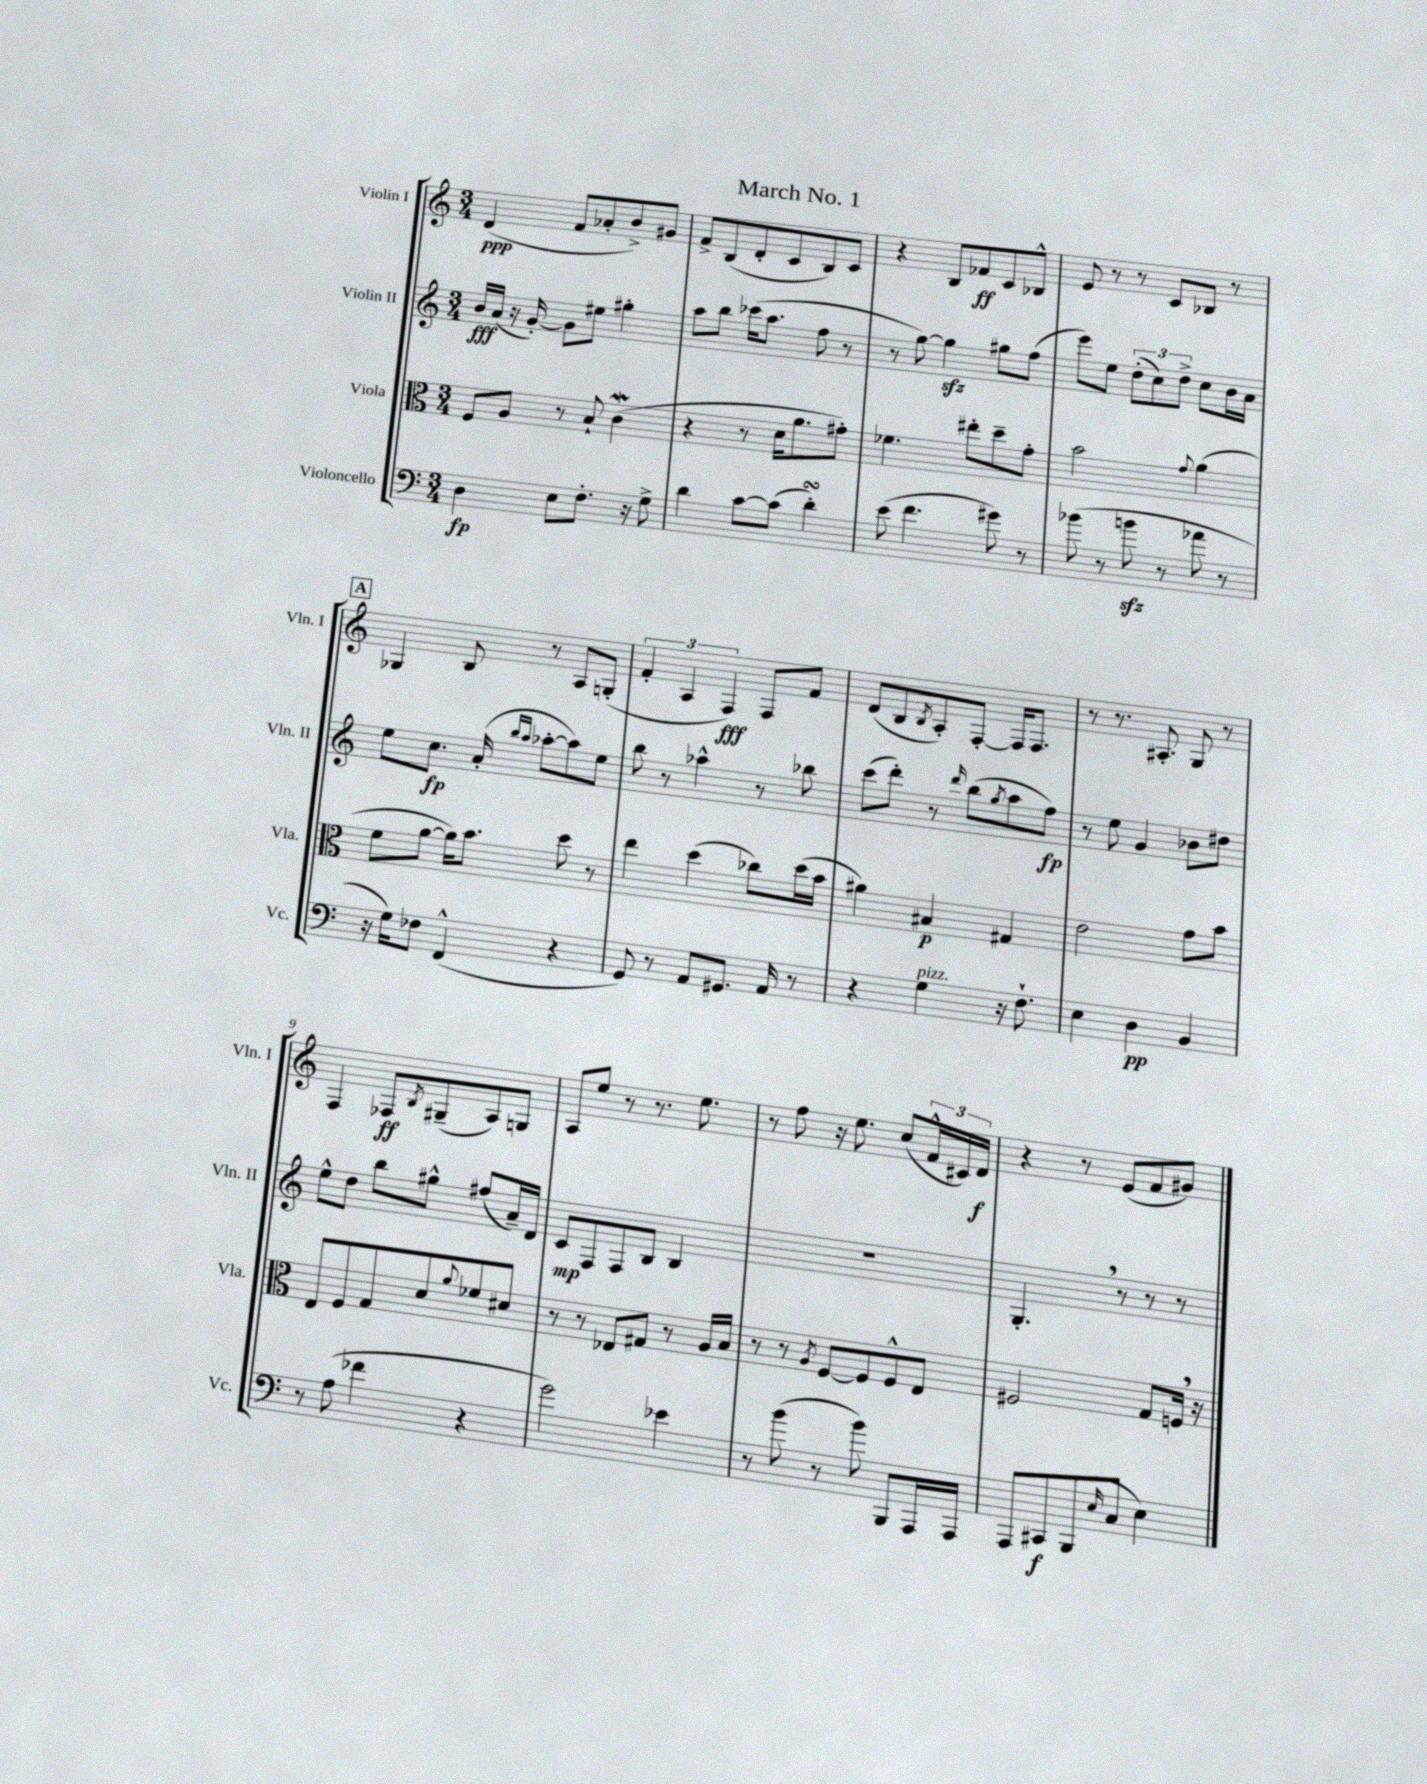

**kern	**kern	**kern	**kern
*staff4	*staff3	*staff2	*staff1
*clefF4	*clefC3	*clefG2	*clefG2
*k[]	*k[]	*k[]	*k[]
*M3/4	*M3/4	*M3/4	*M3/4
4D	8F	16b	(4d
.	.	(16a	.
.	8A	16r	.
.	.	[16g')	.
8E	8r	8g]	8f
8.F'	8B`	8ee#	8a-'
.	(4c	4gg#'	8b^)
16r	.	.	.
8G^	.	.	8g#
=	=	=	=
4d	4r	8aa	8f^
.	.	8bb	(8B
[8c	8r	(16ccc-	8d'
.	.	8.aa	.
(8c]	16d	.	8c
.	8.a	.	.
4d')	.	8ff	8B)
.	8g#')	8r	8c
=	=	=	=
(8e	4.f-	8r	4r
4.f	.	[8gg)	.
.	.	4gg]	8B
.	8ee#'	.	8f-
8g#)	8dd~	8gg#	8c
8r	8g'	(8ff	8B-^^
=	=	=	=
(8b-	2b	8eee)	8e
8r	.	8ee	8r
8b	.	(12dd'	8r
.	.	12cc)	.
8r	.	.	8c
.	.	12dd^	.
.	8qqg	.	.
8a-	(4a	8cc	8B-
8r	.	16b	8r
.	.	16a	.
=	=	=	=
16r	8f	8ee	4G-
16G)	.	.	.
8F-	[8a	8.cc	.
(4FF^^	16a])	.	8B
.	8.b	(16a'	.
.	.	16qqbb	.
.	.	16qqaa	.
.	.	[8aa-'	8r
4r	8dd	8aa-])	8A
.	8r	8ee	(8G'
=	=	=	=
8GG)	4ee	8bb	6f'
8r	.	8r	.
.	.	.	6A
8AA	(4dd	4aa-^^	.
.	.	.	6F)
8.GG#	.	.	.
.	8cc-)	8r	8F
16AA	.	.	.
8r	(16dd	8bb-	8f
.	16b	.	.
=	=	=	=
4r	4a#)	(8ccc	(8d
.	.	8ddd')	8B
.	.	.	8qB
4G	4B#	8r	8A')
.	.	16qqddd	.
.	.	(8bb	[8F'
.	.	8qgg	.
16r	4G#	8aa	16F]
8.F`	.	.	8.F
.	.	8ff)	.
=	=	=	=
4E	2e	8r	8r
.	.	8ee	8.r
4D	.	4g	.
.	.	.	8.A#'
4BB	8g	8b-	8G
.	8b	8dd#	8r
=	=	=	=
8r	8E	8ee^^	4F
(8A	8F	8dd	.
4f-	8G	8bb	8F-
.	.	.	8qB
.	8d	8gg#^^	(8G#~
.	8qqa	.	.
4r	8f-	(8ff#	8A)
.	8d#	16a~)	8G
.	.	16d	.
=	=	=	=
2g)	8r	8c	8A
.	8r	8F	8ee
.	8E-	8F	8r
.	8G#	8B	8.r
4e-	8r	4B	.
.	.	.	8.ee
.	16A	.	.
.	16B	.	.
=	=	=	=
8r	8r	2.r	8r
(8b	8r	.	8ff
.	8qA	.	.
8r	[8F	.	16r
.	.	.	8.ee
8b)	8F]	.	.
8BBB	8F^^	.	(8cc
16AAA	8E	.	24f^^
.	.	.	24c#)
16AAA	.	.	.
.	.	.	24d
=	=	=	=
8AAA	2F#	4.G'	4r
8CC#	.	.	.
(8BBB	.	.	8r
16qqE	.	.	.
8C	.	8r	(8e
4E)	8G	8r	8f
.	16F	8r	8g#)
.	16r	.	.
==	==	==	==
*-	*-	*-	*-
